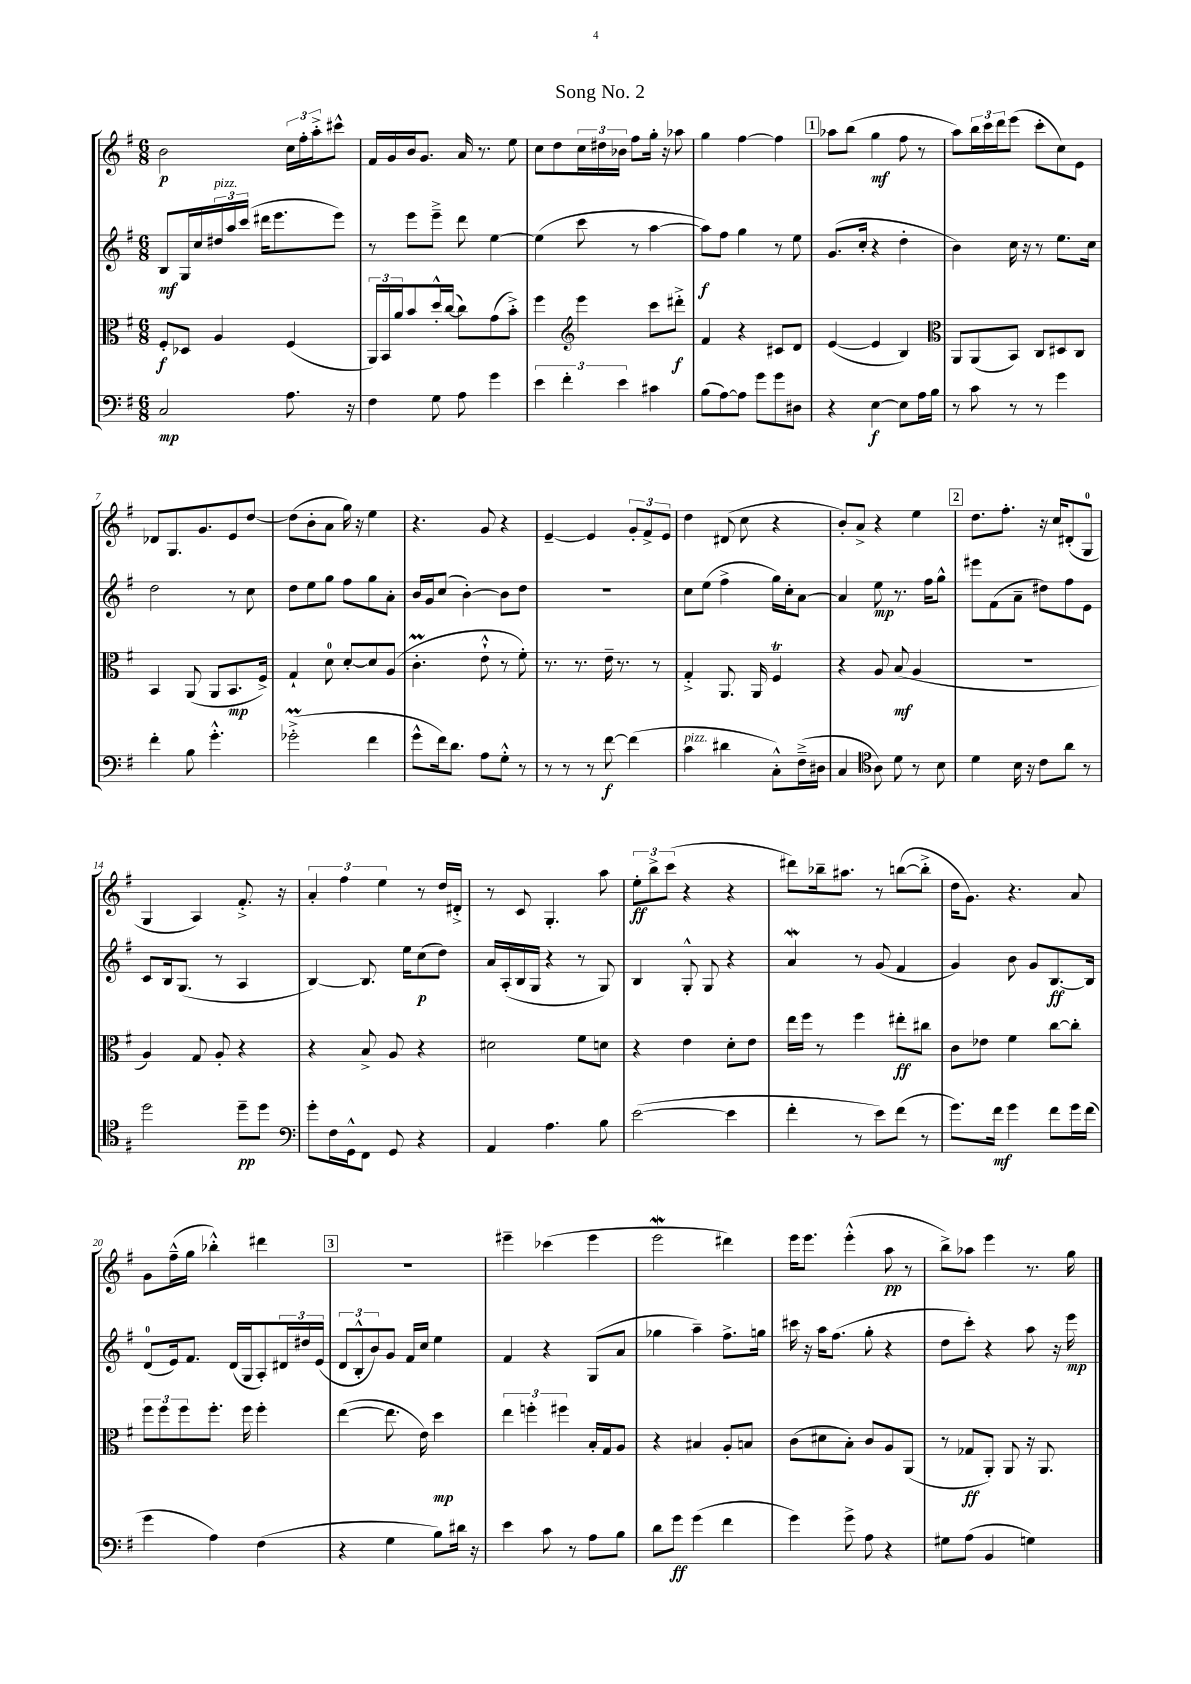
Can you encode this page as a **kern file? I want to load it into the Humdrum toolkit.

**kern	**kern	**kern	**kern
*staff4	*staff3	*staff2	*staff1
*clefF4	*clefC3	*clefG2	*clefG2
*k[f#]	*k[f#]	*k[f#]	*k[f#]
*M6/8	*M6/8	*M6/8	*M6/8
2C/	8F#'/L	8B/L	2b\
.	8D-/J	16G/L	.
.	.	16cc/	.
.	4A/	24dd#/	.
.	.	24aa/	.
.	.	(24ccc/JJ	.
.	.	16ddd#\LK	.
.	.	8.eee\	.
8.A\	(4F#/	.	24cc\LL
.	.	.	24ff#'\
.	.	.	24aa'^\J
.	.	8eee\J)	8ccc#^^\J
16r	.	.	.
=	=	=	=
4F#\	24AA/LL)	8r	16f#/LL
.	24BB/	.	.
.	.	.	16g/
.	24a/J	.	.
.	8b/	8eee\L	16b/J
.	.	.	8.g/J
8G\	16dd'^^/L	8eee~^\J	.
.	([16cc/JJ	.	.
8A\	8cc\]L)	8ddd\	16a/
.	.	.	8.r
4g\	(8g\	[4ee\	.
.	8b'^\J)	.	8ee\
=	=	=	=
6e\	4ff#\	(4ee\]	8cc\L
.	.	.	8dd\
6f#'\	.	.	.
*	*clefG2	*	*
.	4eee\	8ccc\	24cc\L
.	.	.	24dd#\
6e\	.	.	24b-\JJ
.	.	8r	8ff#\L
4c#\	8ccc\L	[4aa\	16gg'\Jk
.	.	.	16r
.	8ddd#'^\J	.	8aa-\
=	=	=	=
(8B\L	4f#/	8aa\]L)	4gg\
[8A\)	.	8ff#\J	.
8A\]J	4r	4gg\	[4ff#\
8g\L	.	.	.
8g\	8c#/L	8r	4ff#\]
8D#\J	8d/J	8ee\	.
=	=	=	=
4r	([4e/	(8.g/L	8aa-\L
.	.	.	(8bb\J
.	.	16cc'/Jk	.
[4E\	4e/]	4r	4gg\
8E\]L	4B/)	4dd'\	8ff#\
16A\L	.	.	8r
16B\JJ	.	.	.
=	=	=	=
*	*clefC3	*	*
8r	8AA/L	4b\)	8aa\L)
8c\	(8AA/	.	24bb\L
.	.	.	24ccc\
.	.	.	24ddd\J
8r	8BB/J)	16cc\	(8eee\J
.	.	16r	.
8r	8C/L	8r	8ccc'\L
4g\	8D#/	8.ee\L	8cc\)
.	8C/J	.	8e\J
.	.	16cc\Jk	.
=	=	=	=
4f#'\	4BB/	2dd\	8d-/L
.	.	.	8.G/
8B\	(8AA/	.	.
.	.	.	8.g/
4.g'^^\	8AA/L	.	.
.	8.BB/	8r	8e/
.	.	8cc\	[8dd/J
.	16F#^/Jk)	.	.
=	=	=	=
(2g-'^\	4G`/	8dd\L	(8dd\]L
.	.	8ee\	8b'\
.	8d\	8gg\J	8a\J
.	[8d'/L	8ff#\L	16gg\)
.	.	.	16r
4f#\	8d/]	8gg\	4ee\
.	(8A/J	8a'\J	.
=	=	=	=
8g^^\L	4.c'\	16b/LL	4.r
.	.	16g/J	.
16f#\k)	.	(8cc/J	.
8.d\J	.	.	.
.	.	[4b'\)	.
8A\L	8e`^^\	.	8g/
8G'^^\J	8r	8b\]L	4r
8r	8f#'\)	8dd\J	.
=	=	=	=
8r	8.r	2.r	[4e~/
8r	.	.	.
.	8.r	.	.
8r	.	.	4e/]
[8f#\	16e~\	.	.
.	8.r	.	.
(4f#\]	.	.	12g'/L
.	.	.	12f#^/
.	8r	.	.
.	.	.	12e/J
=	=	=	=
4c\	4G'^/	8cc\L	4dd\
.	.	(8ee\J	.
4d#\	8.AA/	4ff#^\	(8d#/
.	.	.	8cc\
.	16AA/	.	.
8C'^^\L)	4F#/	16gg\LL)	4r
.	.	16cc'\J	.
(16F#~^\L	.	[8a\J	.
16D#\JJ	.	.	.
=	=	=	=
4C/	4r	4a/]	8b'/L)
.	.	.	8a^/J
*clefC4	*	*	*
8A\)	8A/	8ee\	4r
8d\	(8B/	8.r	.
8r	4A/	.	4ee\
.	.	16ff#\LK	.
8B\	.	8gg^^\J	.
=	=	=	=
4d\	2.r	8eee#\L	8.dd\L
.	.	(8f#\	.
.	.	.	8.ff#'\J
16B\	.	8a~\J	.
16r	.	.	.
8c\L	.	8dd#\L)	16r
.	.	.	16cc/LK
8a\J	.	8ff#\	(8d#'/
8r	.	8e\J	8G/J
=	=	=	=
2dd\	4A/)	8c/L	4G/
.	.	16B/k	.
.	.	(8.G/J	.
.	8G/	.	4A/)
.	8A'/	8r	.
8dd~\L	4r	4A/	8.f#'^/
8dd\J	.	.	.
.	.	.	16r
=	=	=	=
*clefF4	*	*	*
8g'\L	4r	[4B/)	6a'/
16F#\L	.	.	.
.	.	.	6ff#\
16GG^^\J	.	.	.
8FF#\J	8B^/	8.B/]	.
.	.	.	6ee\
8GG/	8A/	.	.
.	.	16ee\LK	.
4r	4r	(8cc\	8r
.	.	8dd\J)	16dd/LL
.	.	.	16d#'^/JJ
=	=	=	=
4AA/	2d#\	16a/LL	8r
.	.	(16A'/	.
.	.	16B/	8c/
.	.	16G/JJ	.
4.A\	.	4r	4.G'/
.	8f#\L	8r	.
8B\	8d\J	8G/)	8aa\
=	=	=	=
([2e\	4r	4B/	12ee'\L
.	.	.	12bb^\
.	.	.	(12ccc\J
.	4e\	8G'^^/	4r
.	.	8G/	.
4e\]	8d'\L	4r	4r
.	8e\J	.	.
=	=	=	=
4f#'\	16ee\LL	4a/	8ddd#\L)
.	16ff#\JJ	.	.
.	8r	.	16bb-~\k
.	.	.	8.aa#\J
8r	4ff#\	8r	.
8e\L)	.	(8g/	8r
(8f#\J	8ee#'\L	4f#/	([8bb\L
8r	8cc#\J	.	8bb'^\]J
=	=	=	=
8.g\L)	8c\L	4g/)	16dd\LK
.	.	.	8.g\J)
.	8e-\J	.	.
16f#\Jk	.	.	.
4g\	4f#\	8b\	4.r
.	.	8g/L	.
8f#\L	[8cc\L	[8.B/	.
16g\L	8cc'\]J	.	8a/
(16f#\JJ	.	16B/]Jk	.
=	=	=	=
4g\	12ff#\L	(8d/L	8g\L
.	12ff#\	.	.
.	.	16e/k)	(16ff#~^^\L
.	12ff#\	.	.
.	.	8.f#/J	16gg\JJ
4A\)	8.ff#'\J	.	4bb-'^^\)
.	.	(16d/LL	.
.	16ff#\	16G/J	.
(4F#\	4ff#'\	8A'/)	4ddd#\
.	.	24d#/L	.
.	.	24dd#/	.
.	.	(24e/JJ	.
=	=	=	=
4r	([4ee\	12d/L	2.r
.	.	12B'^^/	.
.	.	12b/)	.
4G\	8.ee\]	8g/J	.
.	.	16f#/LL	.
.	16e\)	16cc/JJ	.
8B\L)	4dd\	4ee\	.
16d#\Jk	.	.	.
16r	.	.	.
=	=	=	=
4e\	6ee\	4f#/	4eee#~\
.	6ff'\	.	.
8c\	.	4r	(4ccc-\
.	6ff#\	.	.
8r	.	.	.
8A\L	16B'/LL	(8G/L	4eee#\
.	16G/J	.	.
8B\J	8A/J	8a/J	.
=	=	=	=
8d\L	4r	4gg-\	2eee\
8g\J	.	.	.
(4g\	4B#/	4aa~\)	.
4f#\	8A'/L	8.ff#^\L	4ddd#\)
.	8B/J	.	.
.	.	16gg\Jk	.
=	=	=	=
4g\)	(8c\L	16ccc#\	16eee\LK
.	.	16r	8.eee\J
.	8d#\	16aa\LK	.
.	.	(8.ff#\J	.
8g^\	8B'\J)	.	(4eee'^^\
8A\	8c/L	8gg'\	.
4r	8A/	4r	8aa\
.	(8AA/J	.	8r
=	=	=	=
8G#\L	8r	8dd\L	8bb^\L)
(8A\J	8G-/L	8ccc'\J)	8aa-\J
4BB/	8AA'/J)	4r	4eee\
.	8AA/	.	.
4G\)	16r	8aa\	8.r
.	8.AA/	.	.
.	.	16r	.
.	.	16eee\	16gg\
==	==	==	==
*-	*-	*-	*-
